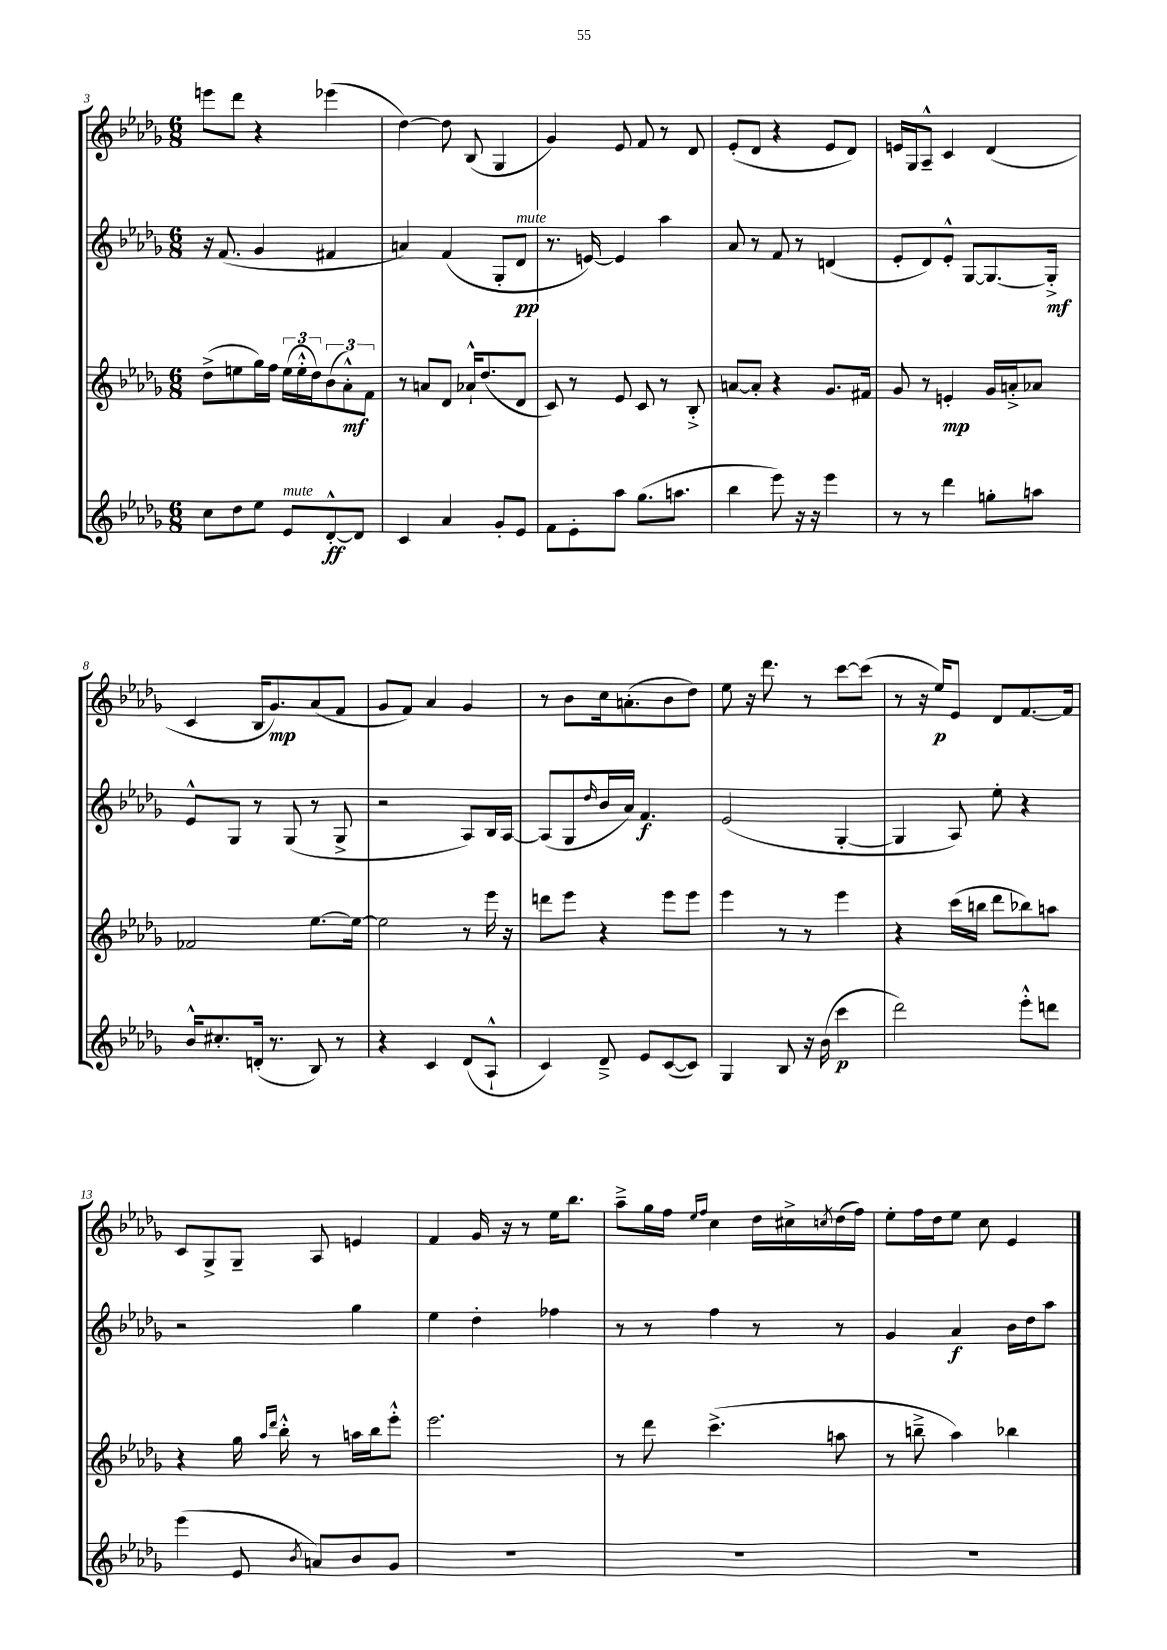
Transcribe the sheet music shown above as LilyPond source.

<<
\new StaffGroup <<
\new Staff = "s0" {
    \clef treble \key des \major \numericTimeSignature \time 6/8
    e'''8 des'''8 r4 ees'''4( |
    des''4~) des''8 bes8( ges4 |
    ges'4) ees'8 f'8 r8 des'8 |
    ees'8-.( des'8 r4 ees'8 des'8) |
    e'16 ges16 aes8---^ c'4 des'4( |
    c'4 bes16 ges'8.\mp) aes'8( f'8 |
    ges'8 f'8) aes'4 ges'4 |
    r8 bes'8 c''16 a'8.-.( bes'8 des''8) |
    ees''8 r16 des'''8. r8 c'''8~ c'''8( |
    r8 r16 ees''16\p) ees'8 des'8 f'8.~ f'16 |
    c'8 ges8-> ges8-- aes8 e'4 |
    f'4 ges'16 r16 r8 ees''16 bes''8. |
    aes''8---> ges''16 f''16 \grace { ees''16 f''16 } c''4 des''16 cis''16-> \acciaccatura { c''8 } des''16( f''16) |
    ees''8-. f''16 des''16 ees''8 c''8 ees'4 \bar "|." |
}
\new Staff = "s1" {
    \clef treble \key des \major \numericTimeSignature \time 6/8
    r16 f'8.( ges'4 fis'4 |
    a'4) f'4( ges8-. des'8\pp^\markup { \italic "mute" } |
    r8. e'16~) e'4 aes''4 |
    aes'8 r8 f'8 r8 d'4( |
    ees'8-. des'8) ees'8-.-^ ges8~ ges8.~ ges16-.->\mf |
    ees'8-^ ges8 r8 ges8( r8 ges8-> |
    r2 aes8) bes16 aes16~ |
    aes8( ges8 \grace { des''16 } bes'16 aes'16) f'4.\f |
    ees'2( ges4~-. |
    ges4 aes8) ees''8-. r4 |
    r2 ges''4 |
    ees''4 des''4-. fes''4 |
    r8 r8 f''4 r8 r8 |
    ges'4 aes'4\f bes'16 des''16 aes''8 \bar "|." |
}
\new Staff = "s2" {
    \clef treble \key des \major \numericTimeSignature \time 6/8
    des''8->( e''8 ges''16) f''16 \tuplet 3/2 { e''16( e''16-.-^ des''16) } \tuplet 3/2 { bes'8( aes'8-.-^\mf) f'8 } |
    r8 a'8 des'8 aes'16-!-^ des''8.( des'8 |
    c'8) r8 ees'8 c'8 r8 bes8-.-> |
    a'8~ a'8-. r4 ges'8. fis'16 |
    ges'8 r8 e'4-.\mp ges'16 a'16-.-> aes'8 |
    fes'2 ees''8.~ ees''16~ |
    ees''2 r8 ees'''16 r16 |
    d'''8 ees'''8 r4 ees'''8 ees'''8 |
    ees'''4 r8 r8 ees'''4 |
    r4 c'''16( b''16 des'''8 bes''8) a''8 |
    r4 ges''16 \grace { aes''16 des'''16 } bes''16-.-^ r8 a''16 bes''16 ees'''8-.-^ |
    ees'''2. |
    r8 des'''8 c'''4.->( a''8 |
    r8 b''8---> aes''4) bes''4 \bar "|." |
}
\new Staff = "s3" {
    \clef treble \key des \major \numericTimeSignature \time 6/8
    c''8 des''8 ees''8 ees'8^\markup { \italic "mute" } des'8~-.-^\ff des'8 |
    c'4 aes'4 ges'8-. ees'8 |
    f'8 ees'8-. aes''8 ges''8.( a''8. |
    bes''4 ees'''8) r16 r16 ees'''4 |
    r8 r8 des'''4 g''8-. a''8 |
    bes'16-^ cis''8.-. d'16-.( r8. bes8) r8 |
    r4 c'4 des'8( aes8-!-^ |
    c'4) des'8---> ees'8 c'8~( c'8) |
    ges4 bes8 r16 bes'16( c'''4\p |
    des'''2) ees'''8-.-^ d'''8 |
    ees'''4( ees'8 \acciaccatura { bes'8 } a'8) bes'8 ges'8 |
    R2. |
    R2. |
    R2. \bar "|." |
}
>>
>>
\layout { \context { \Score currentBarNumber = #3 } }
